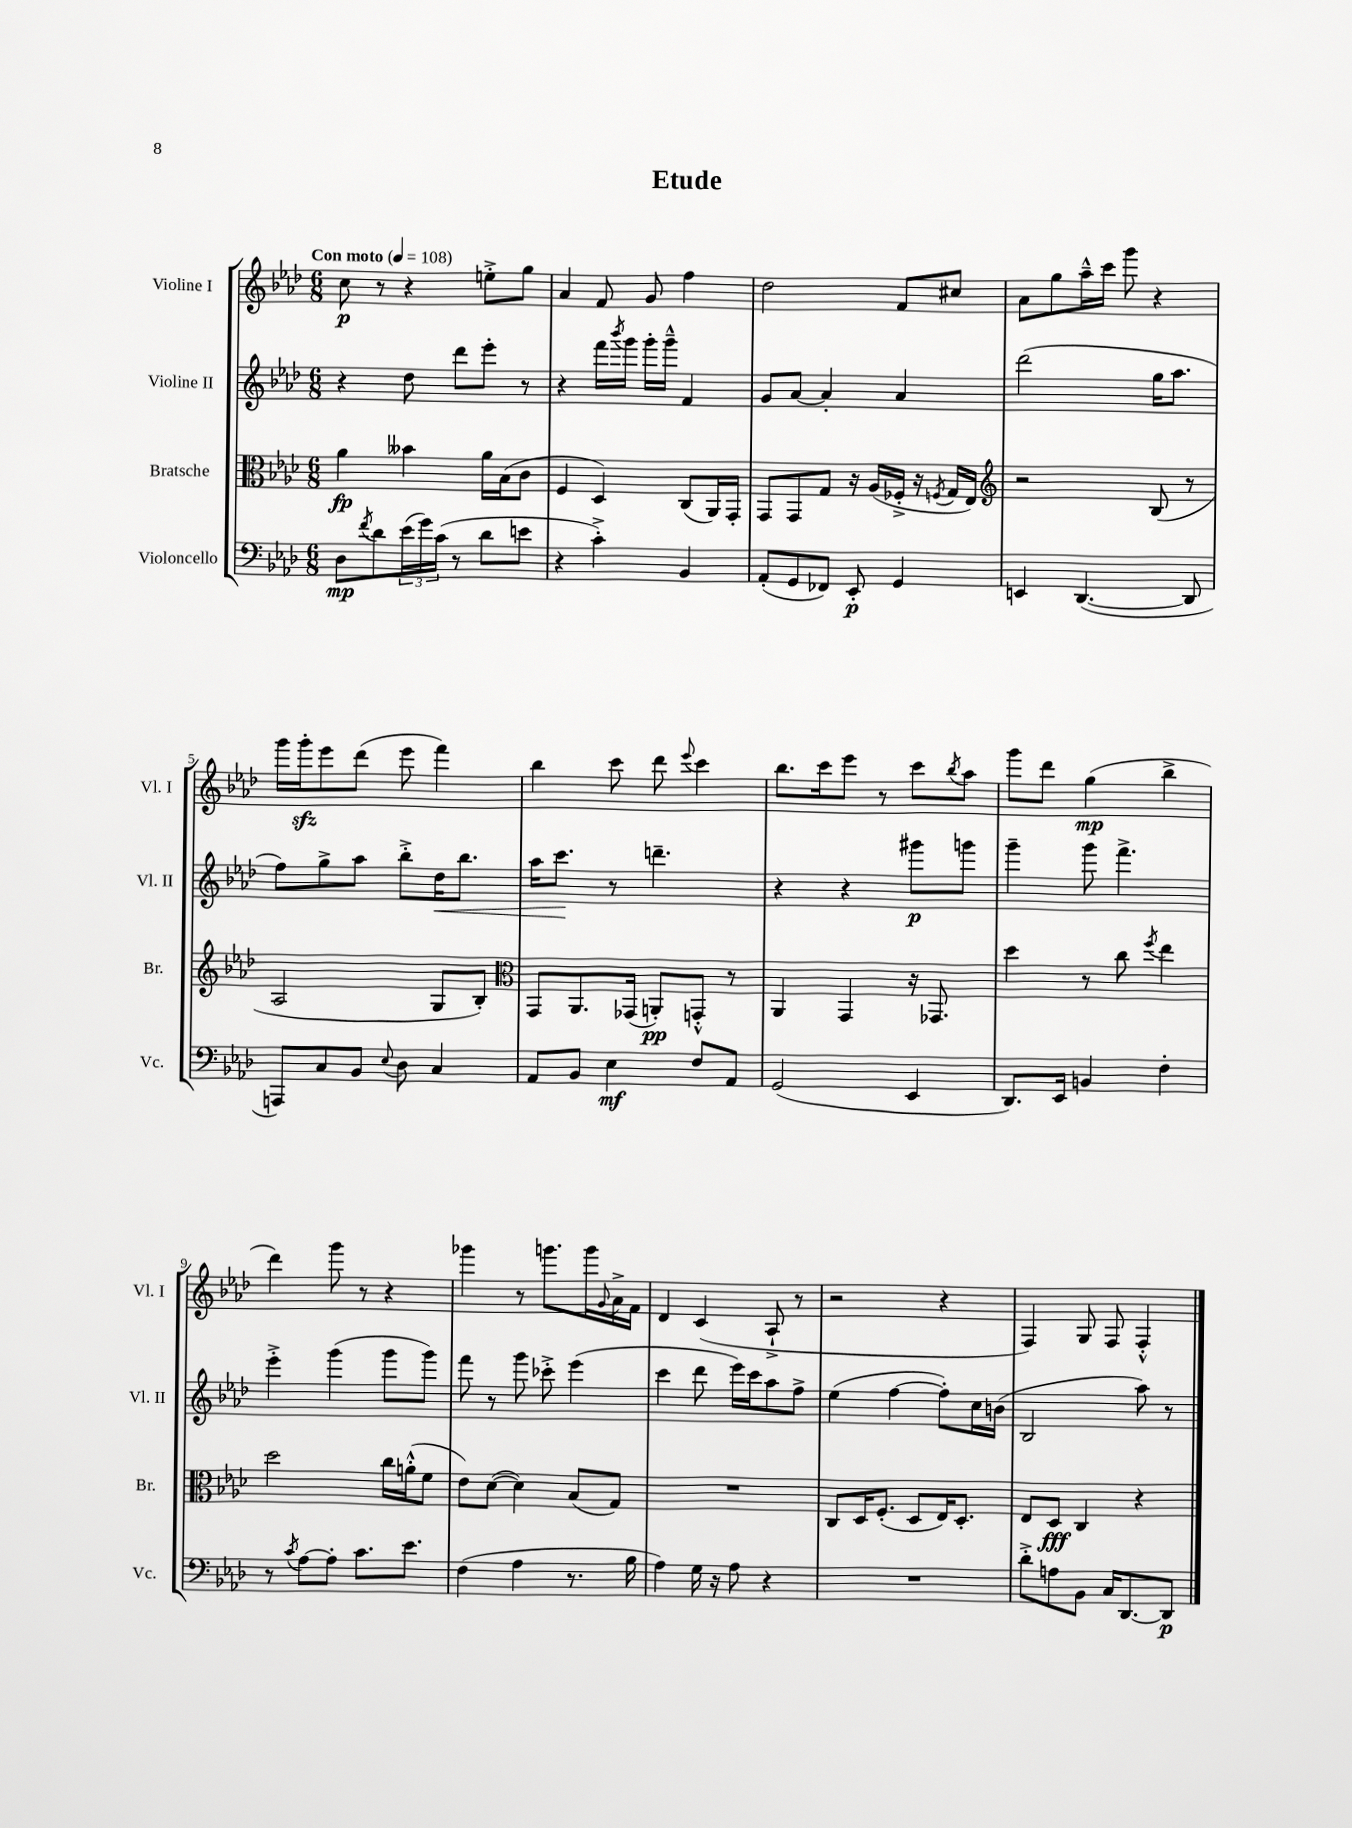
\header { title = "Etude" }
<<
\new StaffGroup <<
\new Staff = "s0" \with { instrumentName = "Violine I" shortInstrumentName = "Vl. I" } {
    \clef treble \key aes \major \numericTimeSignature \time 6/8 \tempo "Con moto" 4 = 108
    c''8\p r8 r4 e''8-.-> g''8 |
    aes'4 f'8 g'8 f''4 |
    des''2 f'8 cis''8 |
    aes'8 g''8 aes''16---^ c'''16 g'''8 r4 |
    g'''16 g'''16-.\sfz ees'''8 des'''8( ees'''8 f'''4) |
    bes''4 c'''8 des'''8 \appoggiatura { ees'''8 } c'''4 |
    bes''8. c'''16 ees'''8 r8 c'''8 \acciaccatura { bes''8 } aes''8 |
    g'''8 des'''8 g''4\mp( bes''4-> |
    des'''4) g'''8 r8 r4 |
    ges'''4 r8 g'''8. g'''16 \appoggiatura { g'8 } aes'16-> f'16 |
    des'4 c'4( aes8-!-> r8 |
    r2 r4 |
    f4) g8 f8 f4-.-^ \bar "|." |
}
\new Staff = "s1" \with { instrumentName = "Violine II" shortInstrumentName = "Vl. II" } {
    \clef treble \key aes \major \numericTimeSignature \time 6/8
    r4 des''8 des'''8 ees'''8-. r8 |
    r4 f'''16 \acciaccatura { bes'''8 } g'''16 g'''16-. g'''16---^ f'4 |
    g'8 aes'8~ aes'4-. aes'4 |
    des'''2( g''16 aes''8. |
    f''8) g''8-> aes''8 bes''8-.-> des''16\< bes''8. |
    aes''16 c'''8.\! r8 d'''4.-- |
    r4 r4 gis'''8\p g'''8 |
    g'''4-- g'''8 f'''4.-> |
    ees'''4-.-> g'''4( g'''8 g'''8) |
    f'''8 r8 g'''8 ces'''8-.-> ees'''4( |
    c'''4 des'''8 ees'''16) c'''16 aes''8 f''8-> |
    ees''4( f''4~ f''8-.) c''16 b'16( |
    bes2 aes''8) r8 \bar "|." |
}
\new Staff = "s2" \with { instrumentName = "Bratsche" shortInstrumentName = "Br." } {
    \clef alto \key aes \major \numericTimeSignature \time 6/8
    aes'4\fp beses'4 aes'16 bes16( c'8 |
    f4 des4) c8( aes,16) g,16-. |
    g,8 g,8 g8 r16 aes16( fes16-.-> r16 \acciaccatura { f8 } g16 ees16) |
    \clef treble r2 bes8( r8 |
    aes2 g8 bes8-.) |
    \clef alto g,8 aes,8. ges,16( a,8-.\pp) g,8-.-^ r8 |
    aes,4 g,4 r16 ges,8. |
    des''4 r8 c''8 \acciaccatura { f''8 } ees''4 |
    des''2 c''16 a'16-.-^( f'8 |
    ees'8) des'8~( des'4) bes8( g8) |
    R2. |
    c8 des16 f8.-.( des8 ees16) des8.-. |
    ees8 des8\fff c4 r4 \bar "|." |
}
\new Staff = "s3" \with { instrumentName = "Violoncello" shortInstrumentName = "Vc." } {
    \clef bass \key aes \major \numericTimeSignature \time 6/8
    des8\mp \acciaccatura { f'8 } des'8 \tuplet 3/2 { ees'16( g'16) c'16( } r8 des'8 e'8 |
    r4 c'4-.->) bes,4 |
    aes,8-.( g,8 fes,8) ees,8-.\p g,4 |
    e,4 des,4.~( des,8 |
    a,,8) c8 bes,8 \appoggiatura { ees8 } des8 c4 |
    aes,8 bes,8 ees4\mf f8 aes,8 |
    g,2( ees,4 |
    des,8.) ees,16 b,4 f4-. |
    r8 \acciaccatura { c'8 } aes8~ aes8-. c'8. ees'8. |
    f4( aes4 r8. bes16 |
    aes4) g16 r16 aes8 r4 |
    R2. |
    des'8-.-> a8 bes,8 c16 des,8.~ des,8\p \bar "|." |
}
>>
>>
